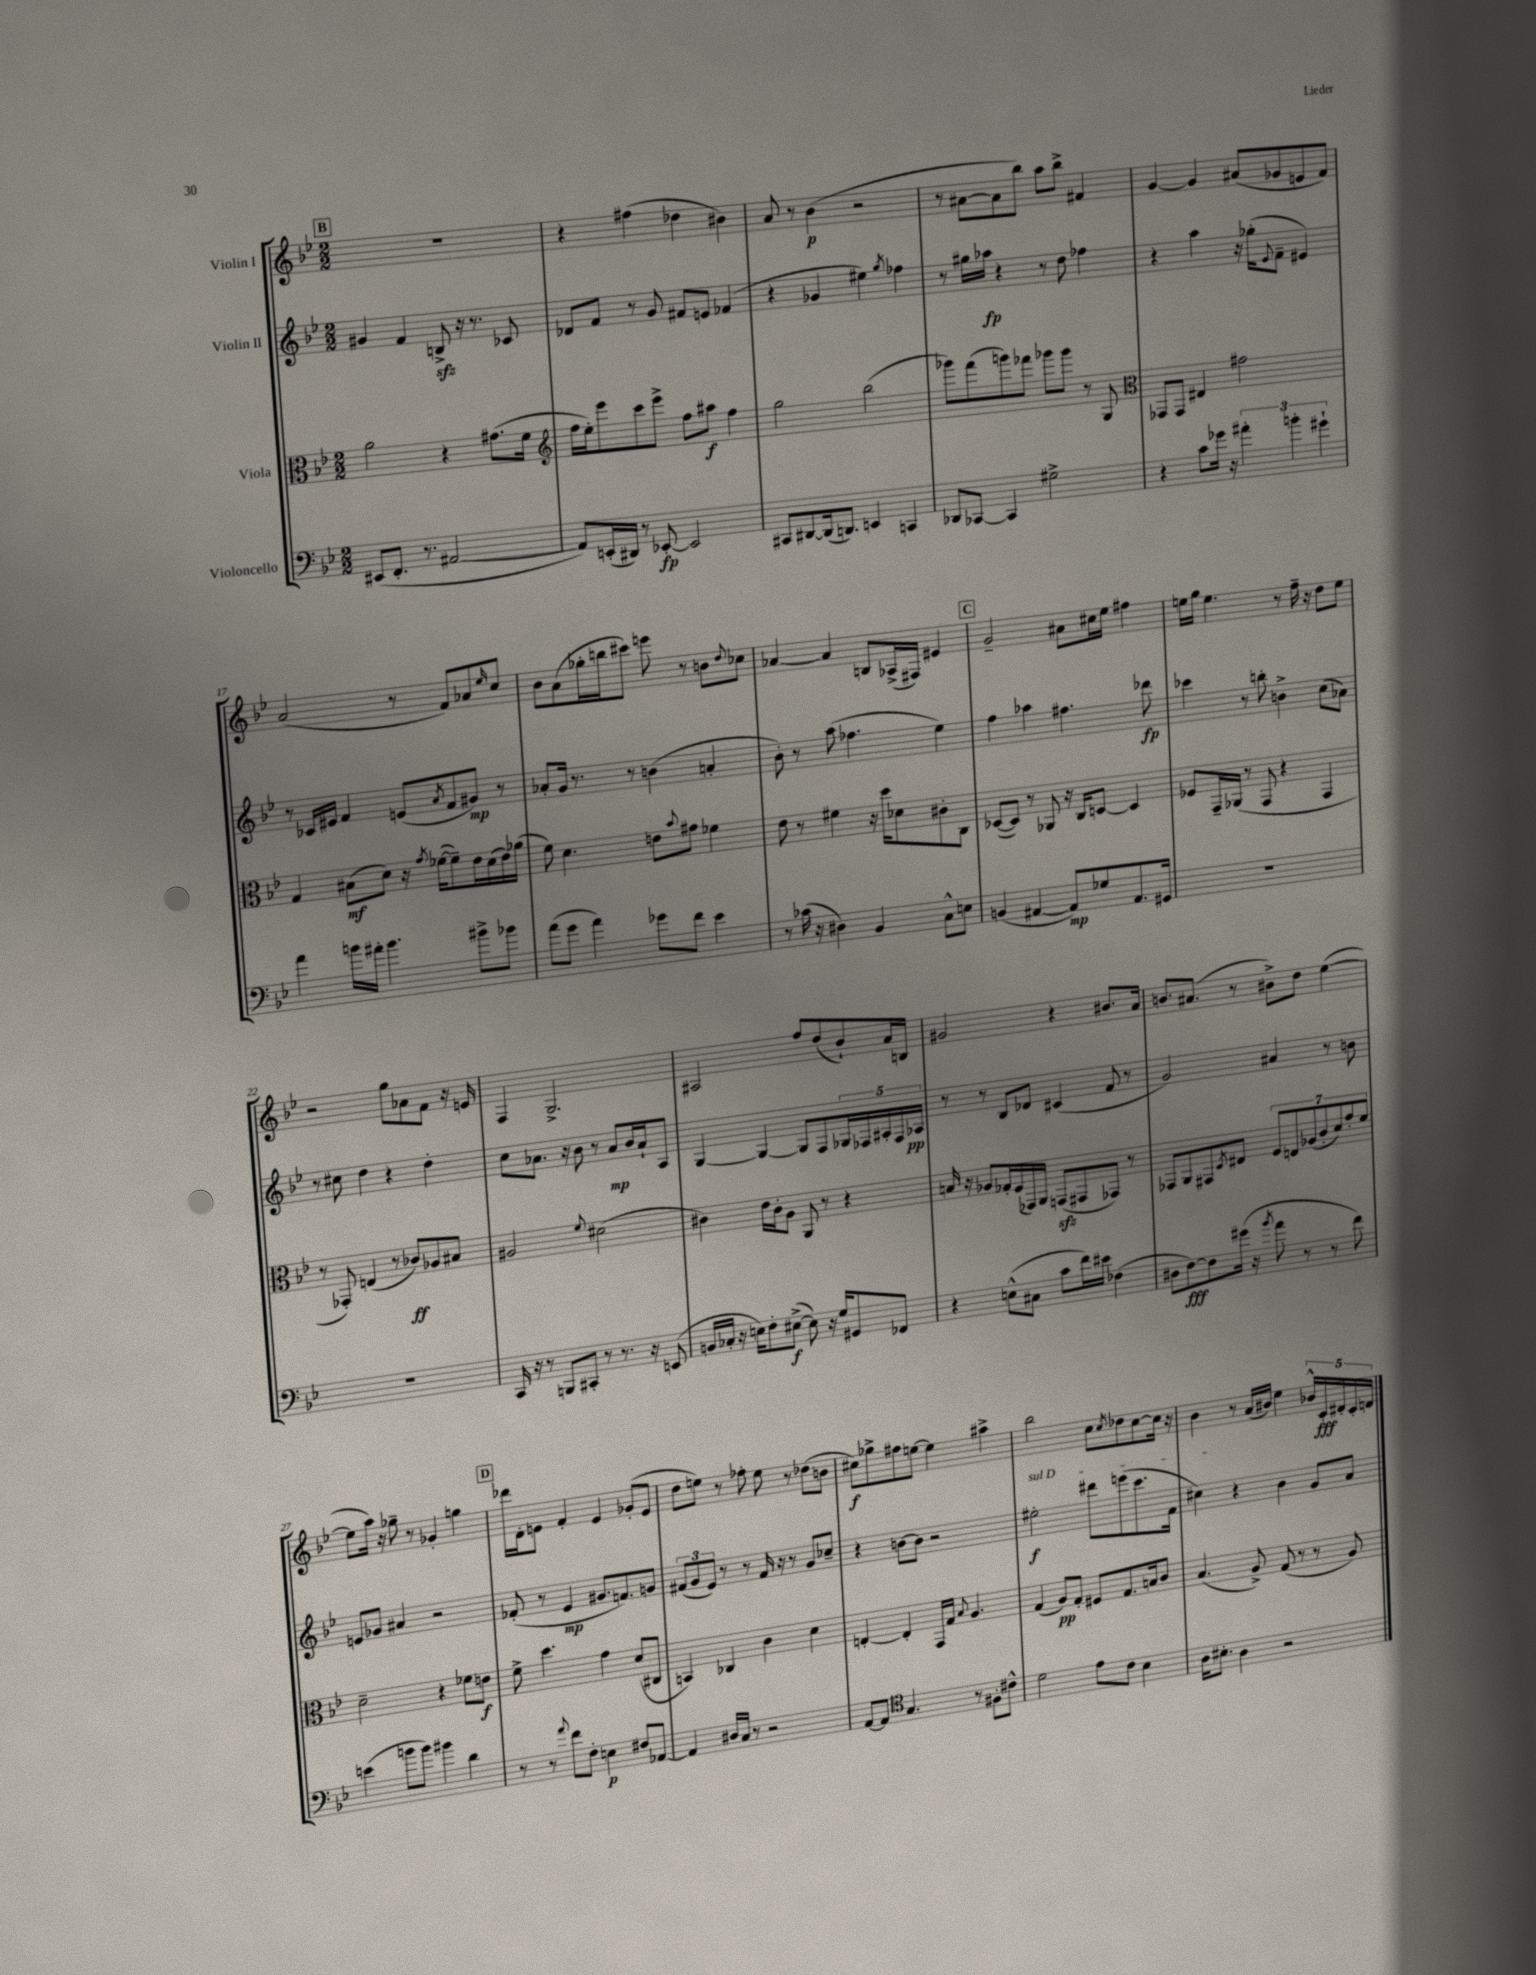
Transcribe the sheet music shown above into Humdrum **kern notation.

**kern	**kern	**kern	**kern
*staff4	*staff3	*staff2	*staff1
*clefF4	*clefC3	*clefG2	*clefG2
*k[b-e-]	*k[b-e-]	*k[b-e-]	*k[b-e-]
*M2/2	*M2/2	*M2/2	*M2/2
(8EE#	2a	4g#	1r
8.FF'	.	.	.
.	.	4f	.
8.r	.	.	.
[2AA#	4r	8B^	.
.	.	16r	.
.	.	8.r	.
.	(8.g#	.	.
.	.	8c-	.
.	16f	.	.
=	=	=	=
*	*clefG2	*	*
8AA#])	16ff	8d-	4r
.	16ee-')	.	.
(16EE'	8eee-	8f	.
16DD#)	.	.	.
8r	8ccc	8r	(4ff#
[8EE-'	8eee-^	8g	.
2EE-]	8ff	8f#	4dd-
.	8aa#	8e	.
.	4ff	(4f-	4b#)
=	=	=	=
8CC#	2gg	4r	8a
[8DD#	.	.	8r
(16DD#]	.	4g-	(4b-
8.DD)	.	.	.
4EE	(2bb-	4ee#)	2r
.	.	8qgg	.
4CC	.	4ff-	.
=	=	=	=
8DD-	8ggg-)	8r	8r
[8CC-	(8fff	16gg#	[8a#
.	.	16aa-	.
4CC-]	8ggg)	4r	8a#]
.	8fff-	.	8bb-)
2G#^	8ggg-	8r	8aa
.	8ggg-	8dd	8bb-^
.	8r	4ff-	4f#
.	8G	.	.
=	=	=	=
*	*clefC3	*	*
4r	8GG-	4r	[4g
.	8GG-	.	.
8c	4E#	4aa	4g]
16g-	.	.	.
16r	.	.	.
6a#'	2g#	16r	(8a#
.	.	(16gg-'	.
.	.	8qqe-	.
.	.	8f~	8g-
6b'	.	.	.
.	.	4e#)	8e
6g#`	.	.	.
.	.	.	8f)
=	=	=	=
4a	4G	8r	(2a
.	.	16c-	.
.	.	16e#	.
16b	(8B#	4f	.
16a#'	.	.	.
4.b	8d)	.	.
.	16r	(8e	8r
.	8qg	.	.
.	([16f-	.	.
.	.	8qa	.
.	8f-~])	8f	8f)
8b#^	16e-	8g#)	8a-
.	(16d	.	.
.	.	.	16qqee-
8b-	16e-)	8r	8cc
.	(16a-	.	.
=	=	=	=
(8a	8f)	8a-'	8b-
8g	4.d	16g	(8a
.	.	8.r	.
4a)	.	.	16gg-'
.	.	.	16bb
.	.	8r	8ccc#)
8g-	8e	(4b	8eee
.	8qqb-	.	.
8f	8g#	.	8r
4e-	4f-	4a'	8b
.	.	.	8qqdd
.	.	.	8cc-
=	=	=	=
8r	8e-	8b-')	[4a-
(16c-	8r	8r	.
16r	.	.	.
4D#)	4f#	(8aa	4a-]
.	.	4.ff-	.
4BB-	16r	.	8B
.	16dd	.	.
.	8d-	.	(16A-^
.	.	.	16F#)
8C^^	8c#'	4ee-)	4e#
8E	8C	.	.
=	=	=	=
(4BB	([8D-	4ff	2g~
.	8D-])	.	.
[4AA#	8r	4aa-	.
.	8AA-	.	.
8AA#])	16r	4.ff#	8a#
.	16C	.	.
8G-	[8D	.	16cc#
.	.	.	16ee-
8.AA#	4D]	.	4ff#
.	.	8ddd-	.
16GG#	.	.	.
=	=	=	=
1r	8F-	4ccc-	16ee
.	.	.	16gg
.	16GG~	.	4.ee
.	(16AA-	.	.
.	8r	8r	.
.	8GG	8bb'	.
.	4r	4b^	8r
.	.	.	16ff~
.	.	.	16r
.	4GG	(8cc	8dd
.	.	8a-)	8ee
=	=	=	=
1r	8r	8r	2r
.	8GG-')	8cc#	.
.	(4E	4dd	.
.	8r	4r	8gg
.	8c-)	.	8a-
.	8A-	4dd'	8f
.	8B#	.	16r
.	.	.	16e
=	=	=	=
16CC	2A#	8cc	4F
16r	.	.	.
8r	.	8.a-	.
8BBB	.	.	2.G^
.	.	16r	.
8CC#'	.	8b-	.
.	8qqf	.	.
8r	(2d#	8r	.
8.r	.	8a-	.
.	.	16b-	.
16r	.	16a-`	.
(8EE	.	8A	.
=	=	=	=
16BB	4c#)	[4G	2A#
16C-'	.	.	.
16r	.	.	.
16E)	.	.	.
8F'	16e-	4G_	.
.	16c#'	.	.
([8E#^	8A	.	.
8E#])	8AA	8G]	8ff
16r	8r	8F	(8dd
16G	.	.	.
8GG#	4r	20G-	8b-`)
.	.	20F-	.
.	.	20A#'	.
8FF-	.	.	16a
.	.	20F-	.
.	.	.	16B
.	.	20A-	.
=	=	=	=
4r	16B	8r	2g#
.	16r	.	.
.	8A-	8r	.
(8E^^	16G-'	8B-	.
.	(16F	.	.
8C#	16GG-)	8d-	.
.	16AA	.	.
8c	(8GG	(4c#	4r
16f)	8GG#	.	.
16e#	.	.	.
(4F-	8GG-)	8f	8.b#
.	8r	8r	.
.	.	.	16a
=	=	=	=
8D#	8GG-	2g)	8.b
[8F)	8AA	.	.
.	.	.	(8.a#
8F]	8GG#	.	.
.	8qD	.	.
(16g#	8E#	.	8r
16r	.	.	.
8qb-	.	.	.
8a	14F	4a#	8b#^)
.	14E	.	.
8r	.	.	8dd
.	(14A-	.	.
.	14c'	.	.
8r	.	8r	([4ee-
.	14d)	.	.
.	14g'	.	.
8f)	.	8b	.
.	14f	.	.
=	=	=	=
(4e	2d~	8e	8ee-]
.	.	8g-	16aa)
.	.	.	16r
8b	.	4a#	8gg-~
8b)	.	.	8r
4b#	4r	2r	4g-'
4d	8f-	.	4gg
.	8e	.	.
=	=	=	=
8r	8f^	(8f-'	16ddd-
.	.	.	16d'
8r	4.dd	8r	8e
8qqa	.	.	.
8f	.	4e-	4f'
8F'	.	.	.
4E	4g	8.g#	4e
.	.	8.f)	.
8F#	(8d	.	(8g-'
[8AA-	8C#	8g	8e
=	=	=	=
4AA-]	4BB)	(12f#	8dd
.	.	12g	.
.	.	.	8ee)
.	.	12e-)	.
16D#	4C-	8r	8r
16C	.	.	.
8r	.	8r	8ff-'
2r	4c	16f#	8ee
.	.	16r	.
.	.	8r	8r
.	4d	8g	(8dd-
.	.	8cc-~	8b
=	=	=	=
[8AA	[4E'	4r	8cc#)
8AA]	.	.	8gg-^
*clefC4	*	*	*
4.G	4E']	[8b	8ff#
.	.	8b]	[8ee
.	16GG	2r	4ee]
.	16G	.	.
.	8qqB-	.	.
8r	4.A	.	.
8F#'	.	.	4aa#^
8c#^^	.	.	.
=	=	=	=
2d	(4G	2ee#'	2bb-
.	8A)	.	.
.	8G'	.	.
8e-	8F#	8ddd#	8cc
.	.	.	8qcc
8c	8.G	(8eee	8dd-
4B-	.	8.ccc	[8cc
.	16B	.	.
.	8c	.	16cc]
.	.	16f	16r
=	=	=	=
16A	(4.B-	4cc#)	4b-
8.B#'	.	.	.
4A	.	4r	8r
.	8A^)	.	(16a
.	.	.	16b#)
2r	(8G	4b-	4ee-
.	8r	.	.
.	8r	8g	20b-^^
.	.	.	20c'
.	.	.	20d#'
.	8A)	8a	.
.	.	.	20c'
.	.	.	20d
==	==	==	==
*-	*-	*-	*-
